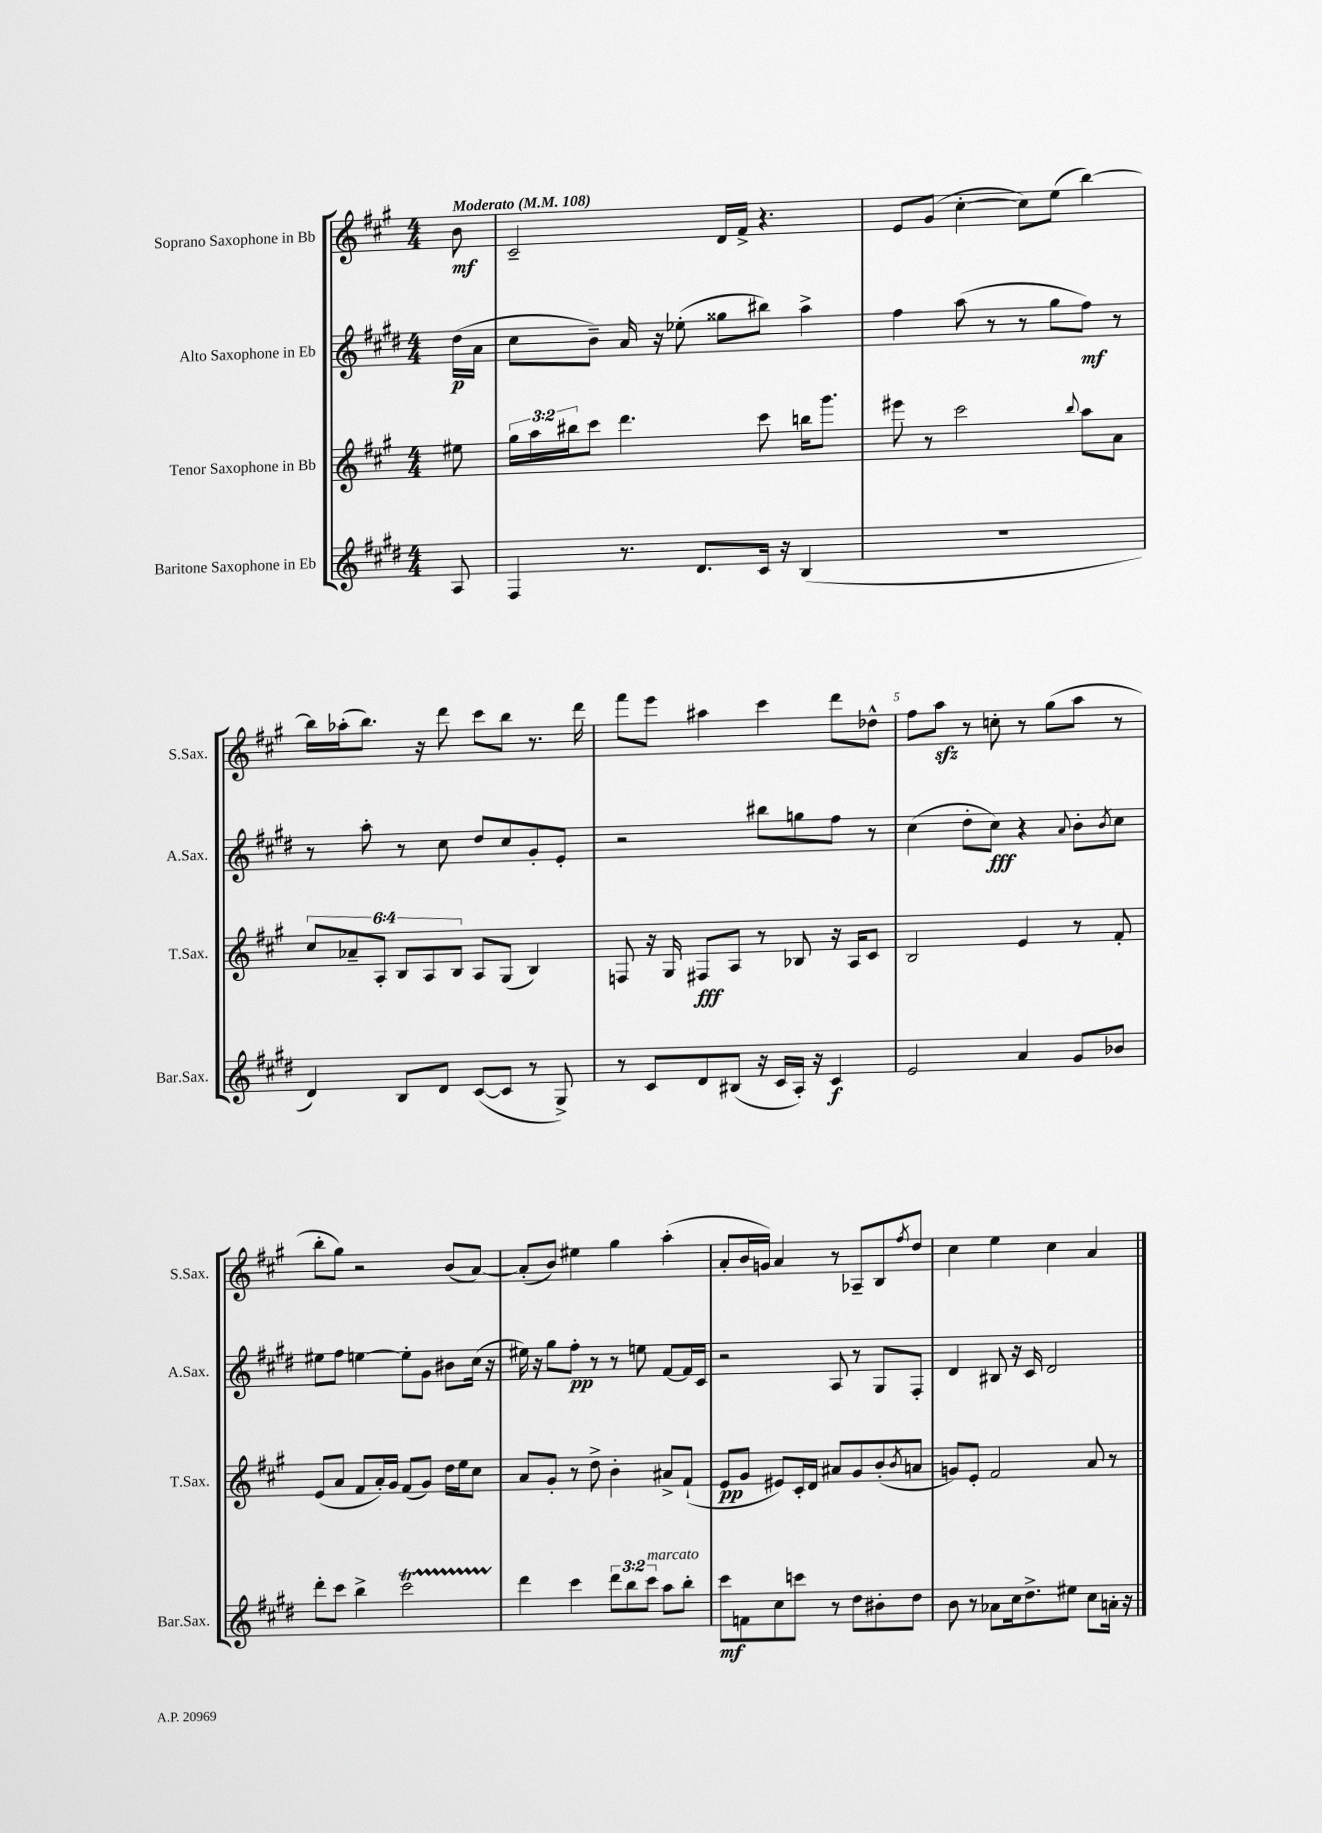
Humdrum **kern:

**kern	**kern	**kern	**kern
*staff4	*staff3	*staff2	*staff1
*clefG2	*clefG2	*clefG2	*clefG2
*k[f#c#g#d#]	*k[f#c#g#]	*k[f#c#g#d#]	*k[f#c#g#]
*M4/4	*M4/4	*M4/4	*M4/4
*MM108	*MM108	*MM108	*MM108
8A	8ee#	(16dd#	8b
.	.	16a	.
=	=	=	=
4F#	24gg#	8cc#	2c#~
.	24aa	.	.
.	24bb#	.	.
.	8ccc#	8b~)	.
8.r	4.ddd	16a	.
.	.	16r	.
.	.	(8ee-'	.
8.d#	.	.	.
.	.	8gg##	16d
.	.	.	16f#^
16c#	8ccc#	8bb#)	4.r
16r	.	.	.
(4B	16bb	4aa^	.
.	8.ggg#	.	.
=	=	=	=
1r	8eee#	4ff#	8e
.	8r	.	(8g#
.	2ccc#	(8aa	[4cc#'
.	.	8r	.
.	.	8r	8cc#])
.	.	8gg#	(8ee
.	8qqbb	.	.
.	8aa	8ff#)	[4bb)
.	8a	8r	.
=	=	=	=
4d#)	12cc#	8r	16bb]
.	.	.	(16aa-'
.	12a-~	.	.
.	.	8aa'	8.bb)
.	12A'	.	.
8B	12B	8r	.
.	.	.	16r
.	12A	.	.
8d#	.	8cc#	8ddd
.	12B	.	.
([8c#	8A	8dd#	8ccc#
8c#]	(8G#	8cc#	8bb
8r	4B)	8g#'	8.r
8G#^)	.	8e'	.
.	.	.	16ddd
=	=	=	=
8r	8F	2r	8fff#
8c#	16r	.	8eee
.	16G#	.	.
8d#	8F#	.	4aa#
(8B#	8A	.	.
16r	8r	8bb#	4ccc#
16c#	.	.	.
16A')	8B-	8gg	.
16r	.	.	.
4c#	16r	8ff#	8ddd
.	16A	.	.
.	8c#	8r	8dd-^^
=	=	=	=
2e	2B	(4cc#	8ff#
.	.	.	8aa
.	.	8dd#'	8r
.	.	8cc#)	8cc'
4a	4e	4r	8r
.	.	.	(8gg#
.	.	8qqa	.
8g#	8r	8b'	8aa
.	.	8qb	.
8b-	8f#'	8cc#	8r
=	=	=	=
8ddd#'	(8e	8ee#	8bb'
8ccc#	8a	8ff#	8gg#)
4bb^	8f#	[4ee	2r
.	16a')	.	.
.	16g#	.	.
2ccc#	(8f#	8ee']	.
.	8g#)	8g#	.
.	16dd	8b#	(8b
.	16ee	.	.
.	8cc#	(16cc#	[8a)
.	.	16r	.
=	=	=	=
4ddd#	8a	16ee#)	(8a']
.	.	16r	.
.	8g#'	8gg#	8b)
4ccc#	8r	8ff#'	4ee#
.	8dd^	8r	.
12ddd#	4b'	8r	4gg#
12bb	.	.	.
.	.	8ee	.
12ccc#	.	.	.
8aa	8a#^	[8f#	(4aa'
8bb'	(8f#`	16f#]	.
.	.	16c#	.
=	=	=	=
8ccc#	8e	2r	8a'
8f	8g#	.	16b
.	.	.	16g)
8cc#	8e#)	.	4a
8ccc	16c#'	.	.
.	16d	.	.
8r	8a#	8A	8r
8dd#	8g#	8r	8A-~
8b#'	(8b'	8G#	8B
.	8qb	.	8qff#
8dd#	8a	8F#'	8dd
=	=	=	=
8b	8g)	4d#	4cc#
8r	8e'	.	.
8a-	2f#	8B#	4ee
16cc#	.	16r	.
8.dd#^	.	16c#	.
.	.	2d#	4cc#
8ee#	.	.	.
8cc#	8a	.	4a
16a'	8r	.	.
16r	.	.	.
==	==	==	==
*-	*-	*-	*-
